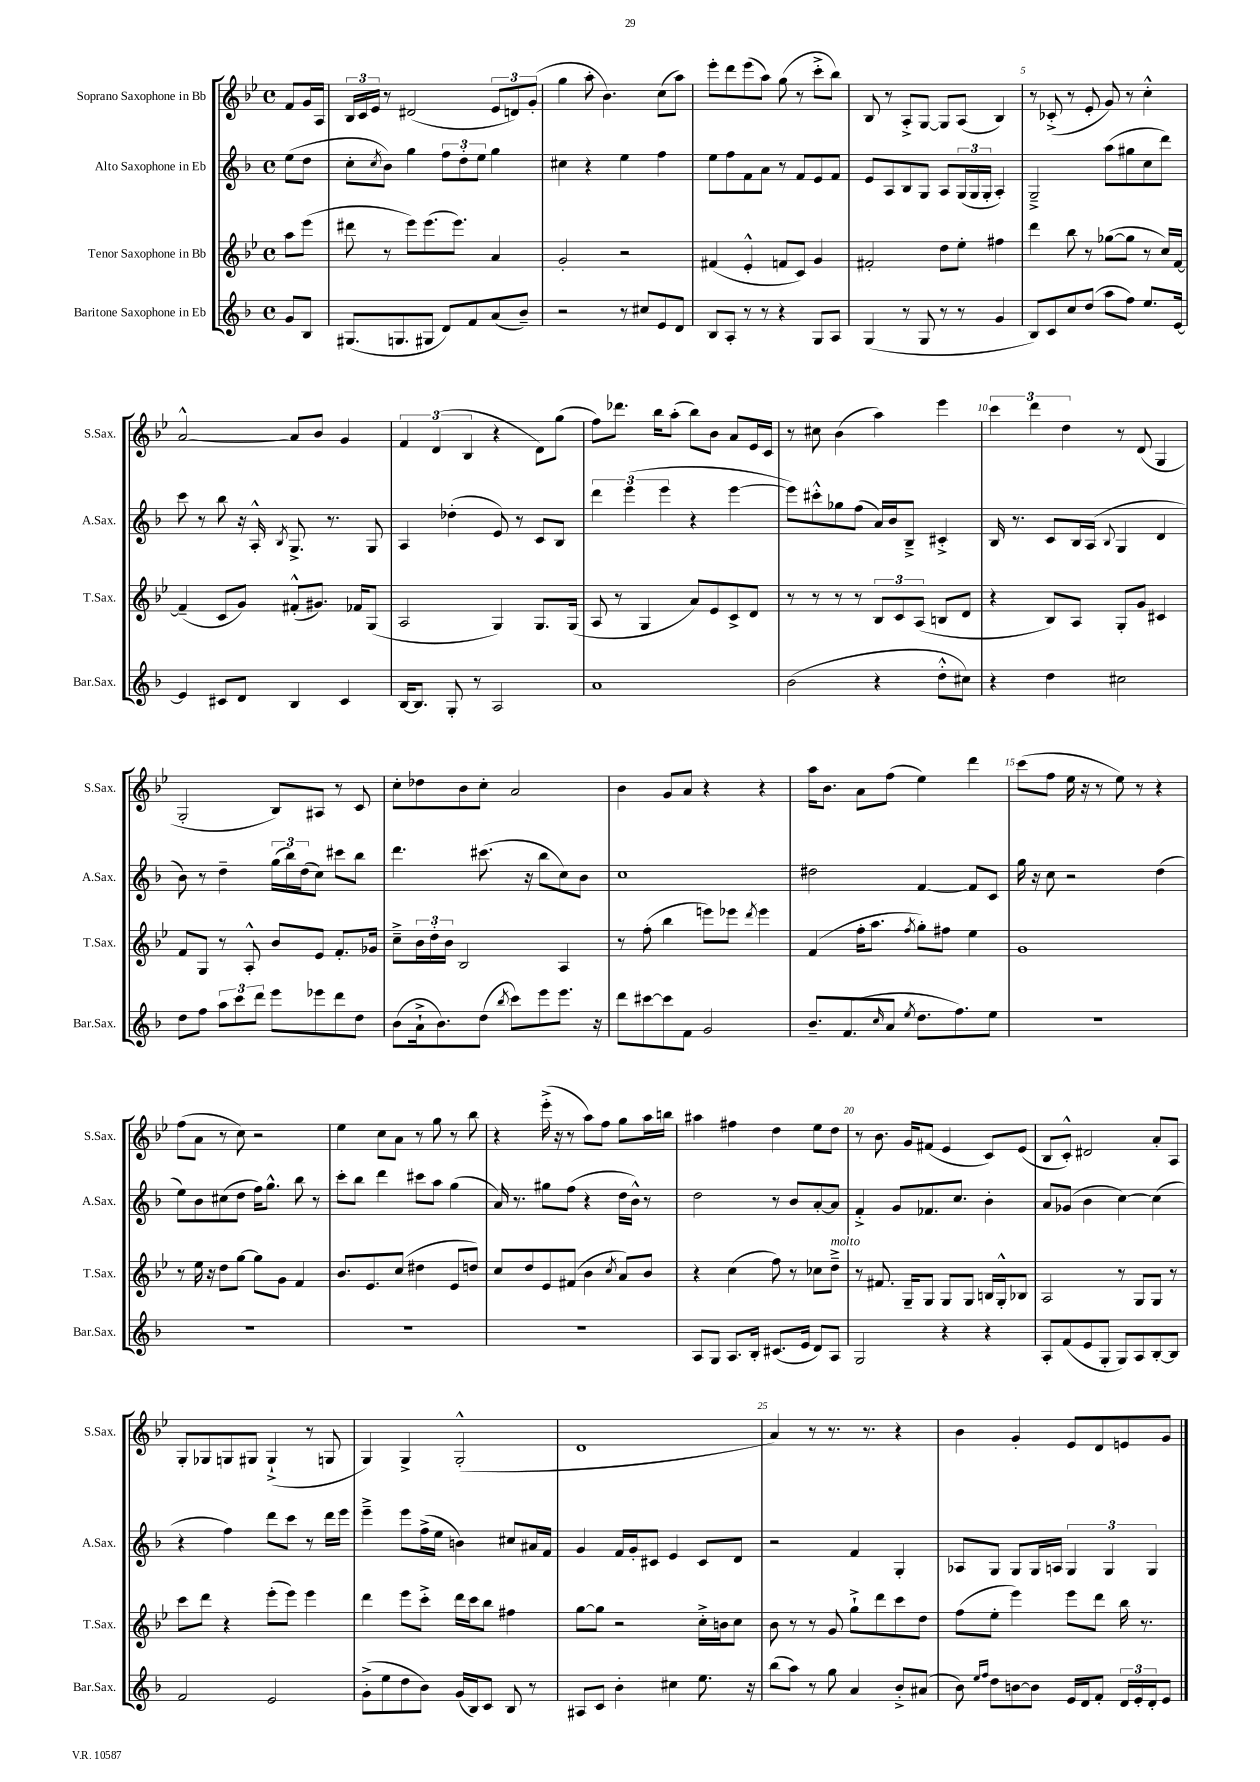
<<
\new StaffGroup <<
\new Staff = "s0" \with { instrumentName = "Soprano Saxophone in Bb" shortInstrumentName = "S.Sax." } {
    \clef treble \key bes \major \defaultTimeSignature \time 4/4 \partial 4
    f'8 g'16 a16 |
    \tuplet 3/2 { bes16 c'16 ees'16 } r8 dis'2( \tuplet 3/2 { ees'8 d'8) g'8-.( } |
    g''4 a''8-. bes'4.) c''8( a''8) |
    ees'''8-. d'''8 ees'''8( a''8) g''8( r8 c'''8-.-> bes''8) |
    bes8 r8 a8-.-> g8~ g8 a8( bes4) |
    r8 ces'8-.->( r8 ees'8-. g'8) r8 c''4-.-^ |
    a'2~-^ a'8 bes'8 g'4 |
    \tuplet 3/2 { f'4 d'4( bes4 } r4 d'8) g''8( |
    f''8) des'''8. bes''16 a''8-.( bes''8) bes'8 a'8 ees'16 c'16 |
    r8 cis''8 bes'4( a''4) ees'''4 |
    \tuplet 3/2 { c'''4 d'''4 d''4 } r8 d'8( g4 |
    g2-. bes8) ais8 r8 c'8 |
    c''8-. des''8 bes'8 c''8-. a'2 |
    bes'4 g'8 a'8 r4 r4 |
    a''16 bes'8. a'8 f''8( ees''4) d'''4 |
    c'''8( f''8 ees''16 r16 r8 ees''8) r8 r4 |
    f''8( a'8 r8 c''8) r2 |
    ees''4 c''8 a'8 r8 g''8 r8 bes''8 |
    r4 ees'''16-.->( r16 r8 a''8) f''8 g''8 a''16 b''16 |
    ais''4 fis''4 d''4 ees''8 d''8 |
    r8 bes'8. g'16 fis'8( ees'4 c'8) ees'8( |
    bes8 c'8-.-^) dis'2 a'8-. a8 |
    g8-. ges8 g8 gis8 gis4-!->( r8 g8 |
    g4) g4-> g2-.-^( |
    d'1 |
    a'4) r8 r8. r8. r4 |
    bes'4 g'4-. ees'8 d'8 e'8 g'8 \bar "|." |
}
\new Staff = "s1" \with { instrumentName = "Alto Saxophone in Eb" shortInstrumentName = "A.Sax." } {
    \clef treble \key f \major \defaultTimeSignature \time 4/4 \partial 4
    e''8( d''8 |
    c''8-. \acciaccatura { c''8 } bes'8) g''4 \tuplet 3/2 { f''8 d''8-. e''8 } g''4 |
    cis''4 r4 e''4 f''4 |
    e''8 f''8 f'8 a'8 r8 f'8 e'8 f'8 |
    e'8 a8 bes8 g8 a8 \tuplet 3/2 { g16( g16 g16-. } a4-.) |
    g2---> a''8( gis''8 c''8 d'''8) |
    c'''8 r8 bes''8 r16 a16-.-^ \acciaccatura { bes8 } g8.-> r8. g8 |
    a4 des''4-.( e'8) r8 c'8 bes8 |
    \tuplet 3/2 { d'''4 e'''4( e'''4 } r4 e'''4~ |
    e'''8) cis'''8-.-^ ges''8 f''8( a'16) bes'16 bes8---> cis'4-.-> |
    bes16 r8. c'8 bes16 a16( \appoggiatura { bes8 } g4 d'4 |
    bes'8) r8 d''4-- \tuplet 3/2 { g''16( bes''16) d''16( } c''8) cis'''8 bes''8 |
    d'''4. cis'''8.( r16 bes''8 c''8) bes'8 |
    c''1 |
    dis''2 f'4~ f'8 c'8 |
    g''16 r16 c''8 r2 d''4( |
    e''8) bes'8 cis''8( d''8 f''16) g''8.-^ bes''8 r8 |
    c'''8-. bes''8 d'''4 cis'''8 a''8 g''4( |
    a'16) r8. gis''8 f''8( r4 d''16 bes'16-^) r8 |
    d''2 r8 bes'8 a'8~-. a'8 |
    f'4-.-> g'8 fes'8. c''8. bes'4-. |
    a'8 ges'8( bes'4 c''4~) c''4( |
    r4 f''4) d'''8 c'''8 r8 d'''16 e'''16 |
    e'''4---> e'''8 f''16->( e''16 b'4) cis''8 ais'16 f'16 |
    g'4 f'16 g'16-. cis'8 e'4 cis'8 d'8 |
    r2 f'4 g4-. |
    aes8 g8 g8 g16 a16 \tuplet 3/2 { g4 g4 g4 } \bar "|." |
}
\new Staff = "s2" \with { instrumentName = "Tenor Saxophone in Bb" shortInstrumentName = "T.Sax." } {
    \clef treble \key bes \major \defaultTimeSignature \time 4/4 \partial 4
    a''8 ees'''8( |
    dis'''8 r8 ees'''8) ees'''8.( ees'''8.) a'4 |
    g'2-. r2 |
    fis'4( ees'4-.-^ f'8 c'8) g'4 |
    fis'2-. d''8 ees''8-. fis''4 |
    d'''4 bes''8 r8 ges''8~( ges''8 r8 c''16) f'16~ |
    f'4--( c'8 g'8) fis'8-.-^( gis'8.) fes'16 g8( |
    a2 g4) g8. g16( |
    a8 r8 g4 a'8) ees'8 c'8-> d'8 |
    r8 r8 r8 r8 \tuplet 3/2 { bes8 c'8 a8( } b8 d'8 |
    r4 bes8) a8 g8-. g'8 cis'4 |
    f'8 g8 r8 a8-.-^ bes'8 ees'8 f'8.-. ges'16 |
    c''8---> \tuplet 3/2 { bes'16 d''16-. bes'16 } bes2 a4 |
    r8 f''8-.( bes''4 e'''8) ees'''8 \acciaccatura { d'''8 } ees'''4 |
    f'4( f''16-. a''8. \acciaccatura { f''8 } g''8-.) fis''8 ees''4 |
    g'1 |
    r8 ees''16 r16 d''8 g''8~ g''8 g'8 f'4 |
    bes'8. ees'8. c''8( dis''4 ees'8 d''8) |
    c''8 d''8 ees'8 fis'8( bes'4 \acciaccatura { c''8 } a'8) bes'8 |
    r4 c''4( f''8) r8 ces''8 d''8--->^\markup { \italic "molto" } |
    r8 fis'8. g16-- g8 g8 g8 b16 g16-.-^ bes8 |
    a2 r8 g8 g8 r8 |
    c'''8 d'''8 r4 ees'''8-.( ees'''8) ees'''4 |
    d'''4 ees'''8 c'''8-.-> d'''16 c'''16 bes''8 fis''4 |
    g''8~ g''8 r2 c''16-.-> b'16 c''8 |
    bes'8 r8 r8 g'8 g''8-!-> d'''8 c'''8 d''8 |
    f''8( ees''8-. ees'''4) ees'''8 d'''8 bes''16 r8. \bar "|." |
}
\new Staff = "s3" \with { instrumentName = "Baritone Saxophone in Eb" shortInstrumentName = "Bar.Sax." } {
    \clef treble \key f \major \defaultTimeSignature \time 4/4 \partial 4
    g'8 bes8 |
    gis8.( g8. gis8 d'8) f'8 a'8( bes'8--) |
    r2 r8 cis''8 e'8 d'8 |
    bes8 a8-. r8 r8 r4 g8 a8 |
    g4( r8 g8 r8 r8 g'4 |
    bes8) c'8 c''8 d''8( a''8 f''8) e''8. e'16~ |
    e'4 cis'8 d'8 bes4 cis'4 |
    bes16~ bes8. g8-. r8 a2 |
    a'1 |
    bes'2( r4 d''8-.-^ cis''8) |
    r4 d''4 cis''2 |
    d''8 f''8 \tuplet 3/2 { a''8 c'''8 d'''8 } e'''8 ees'''8 d'''8 d''8 |
    bes'8( a'16-!-> bes'8.) d''8( \acciaccatura { bes''8 } c'''8) e'''8 e'''8. r16 |
    d'''8 cis'''8~ cis'''8 f'8 g'2 |
    bes'8.-- f'8.( \grace { c''16 } a'8 \acciaccatura { e''8 } d''8. f''8.) e''8 |
    R1 |
    R1 |
    R1 |
    R1 |
    a8 g8 a8. bes16-. cis'8.( e'16 d'8) a8 |
    g2 r4 r4 |
    a8-. f'8( e'8 g8-. g8) a8 bes8~-. bes8 |
    f'2 e'2 |
    g'8-.->( e''8 d''8 bes'8) g'16( bes16) c'8 bes8 r8 |
    ais8 c'8 bes'4-. cis''4 e''8. r16 |
    bes''8( a''8) r8 g''8 a'4 bes'8-.-> ais'8( |
    bes'8) \grace { e''16 f''16 } d''8 b'8~ b'8 e'16 d'16 f'8-. \tuplet 3/2 { d'16 e'16-. d'16-. } e'8 \bar "|." |
}
>>
>>
\layout { \context { \Score \override BarNumber.break-visibility = ##(#f #t #t) barNumberVisibility = #(every-nth-bar-number-visible 5) } }
